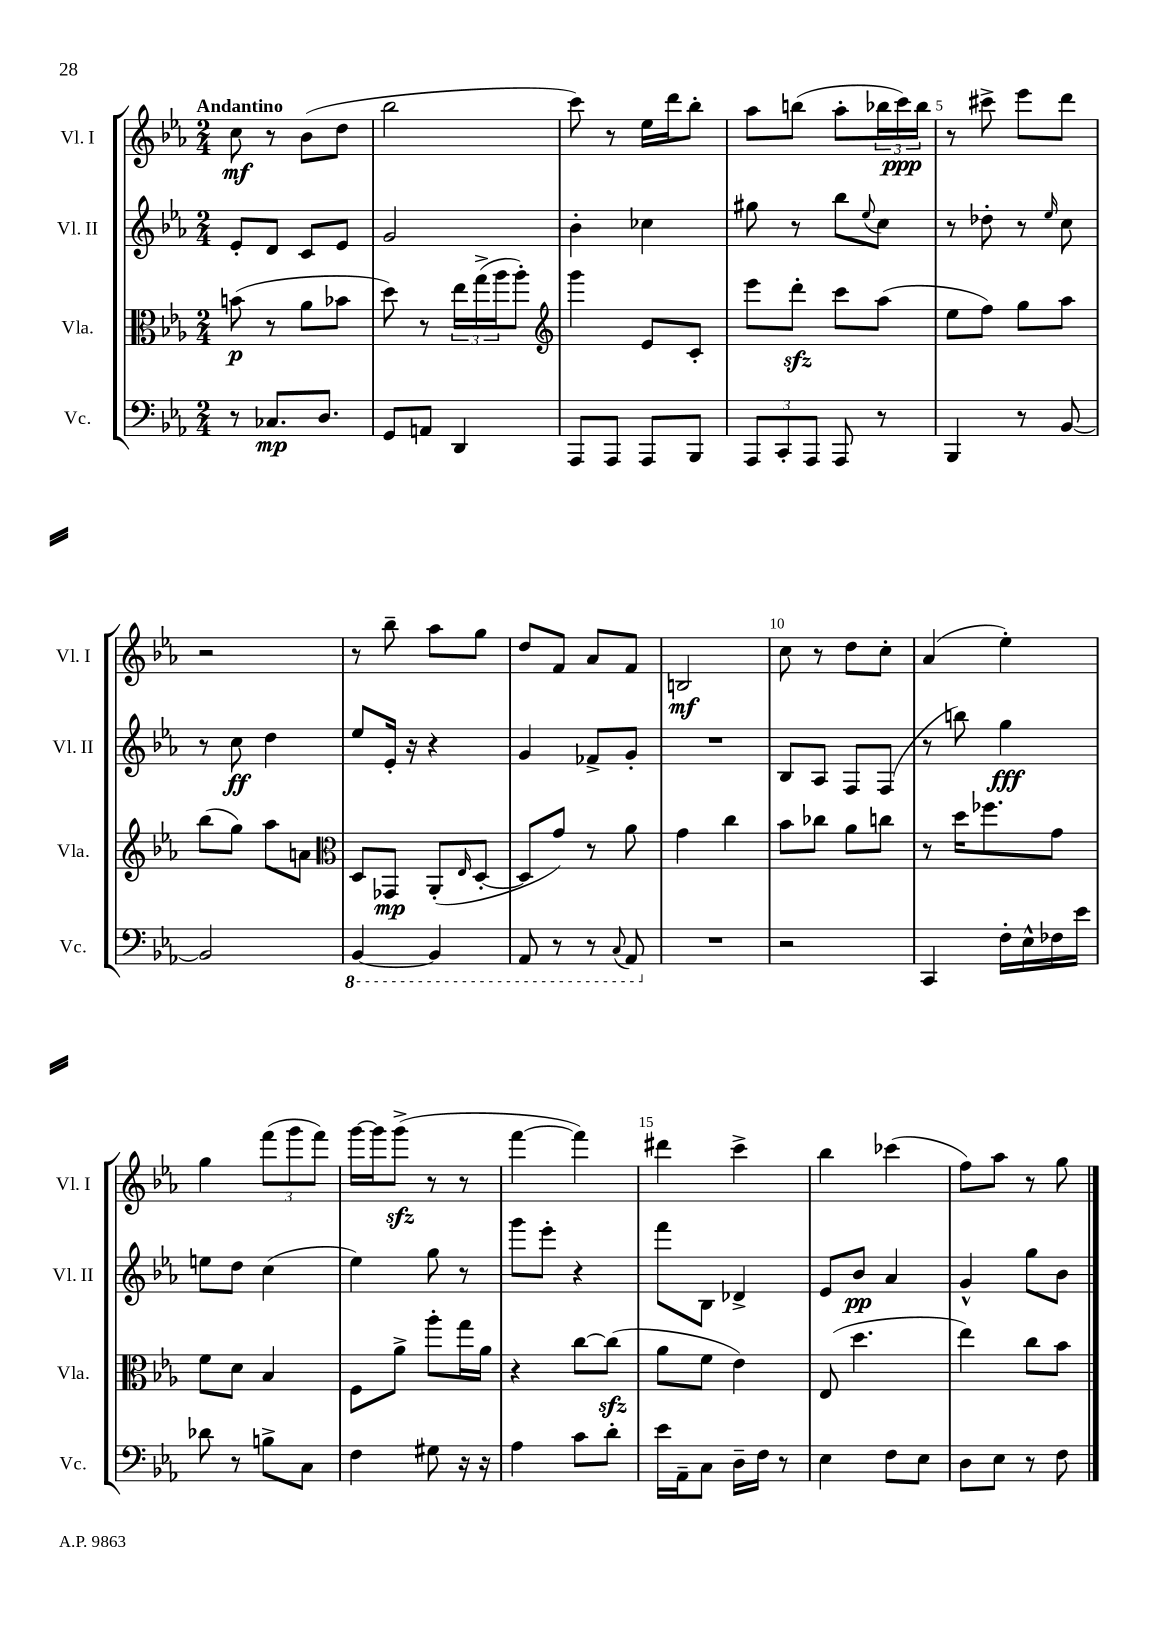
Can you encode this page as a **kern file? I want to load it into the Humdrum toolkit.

**kern	**kern	**kern	**kern
*staff4	*staff3	*staff2	*staff1
*clefF4	*clefC3	*clefG2	*clefG2
*k[b-e-a-]	*k[b-e-a-]	*k[b-e-a-]	*k[b-e-a-]
*M2/4	*M2/4	*M2/4	*M2/4
8r	(8b\	8e-'/L	8cc\
8.C-/L	8r	8d/J	8r
.	8a-\L	8c/L	(8b-\L
8.D/J	.	.	.
.	8b-\J	8e-/J	8dd\J
=	=	=	=
8GG/L	8dd\)	2g/	2bb-\
8AA/J	8r	.	.
4DD/	24ee-\LL	.	.
.	(24gg^\	.	.
.	24aa-\J	.	.
.	8aa-'\J)	.	.
=	=	=	=
*	*clefG2	*	*
8AAA-/L	4ggg\	4b-'\	8ccc\)
8AAA-/J	.	.	8r
8AAA-/L	8e-/L	4cc-\	16ee-\LL
.	.	.	16ddd\J
8BBB-/J	8c'/J	.	8bb-'\J
=	=	=	=
12AAA-/L	8eee-\L	8gg#\	8aa-\L
12CC'/	.	.	.
.	8ddd'\J	8r	(8bb\J
12AAA-/J	.	.	.
8AAA-/	8ccc\L	8bb-\L	8aa-'\L
.	.	8qqee-/	.
8r	(8aa-\J	8cc\J	24bb-\L
.	.	.	24ccc\)
.	.	.	24bb-\JJ
=	=	=	=
4BBB-/	8ee-\L	8r	8r
.	8ff\J)	8dd-'\	8ccc#^\
8r	8gg\L	8r	8eee-\L
.	.	16qqee-/	.
[8BB-/	8aa-\J	8cc\	8ddd\J
=	=	=	=
2BB-/]	(8bb-\L	8r	2r
.	8gg\J)	8cc\	.
.	8aa-\L	4dd\	.
.	8a\J	.	.
=	=	=	=
*	*clefC3	*	*
[4BBB-/	8D/L	8ee-/L	8r
.	8GG-/J	16e-'/Jk	8bb-~\
.	.	16r	.
4BBB-/]	(8AA-'/L	4r	8aa-\L
.	16qqE-/	.	.
.	[8D'/J	.	8gg\J
=	=	=	=
8AAA-/	8D/]L	4g/	8dd/L
8r	8g/J)	.	8f/J
8r	8r	8f-^/L	8a-/L
8qqCC/	.	.	.
8AAA-/	8a-\	8g'/J	8f/J
=	=	=	=
2r	4g\	2r	2B/
.	4cc\	.	.
=	=	=	=
2r	8b-\L	8B-/L	8cc\
.	8cc-\J	8A-/J	8r
.	8a-\L	8F/L	8dd\L
.	8cc\J	(8F/J	8cc'\J
=	=	=	=
4CC/	8r	8r	(4a-/
.	16dd\LK	8bb\)	.
.	8.ff-\	.	.
16F'\LL	.	4gg\	4ee-'\)
16E-^^\	.	.	.
16F-\	8g\J	.	.
16e-\JJ	.	.	.
=	=	=	=
8d-\	8f\L	8ee\L	4gg\
8r	8d\J	8dd\J	.
8B^\L	4B-/	(4cc\	(12fff\L
.	.	.	12ggg\
8C\J	.	.	.
.	.	.	12fff\J)
=	=	=	=
4F\	8F\L	4ee-\)	[16ggg\LL
.	.	.	16ggg\]J
.	8a-^\J	.	(8ggg^\J
8G#\	8aa-'\L	8gg\	8r
16r	16gg\L	8r	8r
16r	16a-\JJ	.	.
=	=	=	=
4A-\	4r	8ggg\L	[4fff\
.	.	8eee-'\J	.
8c\L	[8cc\L	4r	4fff\])
8d'\J	(8cc\]J	.	.
=	=	=	=
16e-\LL	8a-\L	8fff\L	4ddd#\
16AA-~\J	.	.	.
8C\J	8f\J	8B-\J	.
16D~\LL	4e-\)	4d-^/	4ccc^\
16F\JJ	.	.	.
8r	.	.	.
=	=	=	=
4E-\	(8E-/	8e-/L	4bb-\
.	4.dd\	8b-/J	.
8F\L	.	4a-/	(4ccc-\
8E-\J	.	.	.
=	=	=	=
8D\L	4ee-\)	4g^^/	8ff\L)
8E-\J	.	.	8aa-\J
8r	8cc\L	8gg\L	8r
8F\	8b-\J	8b-\J	8gg\
==	==	==	==
*-	*-	*-	*-
